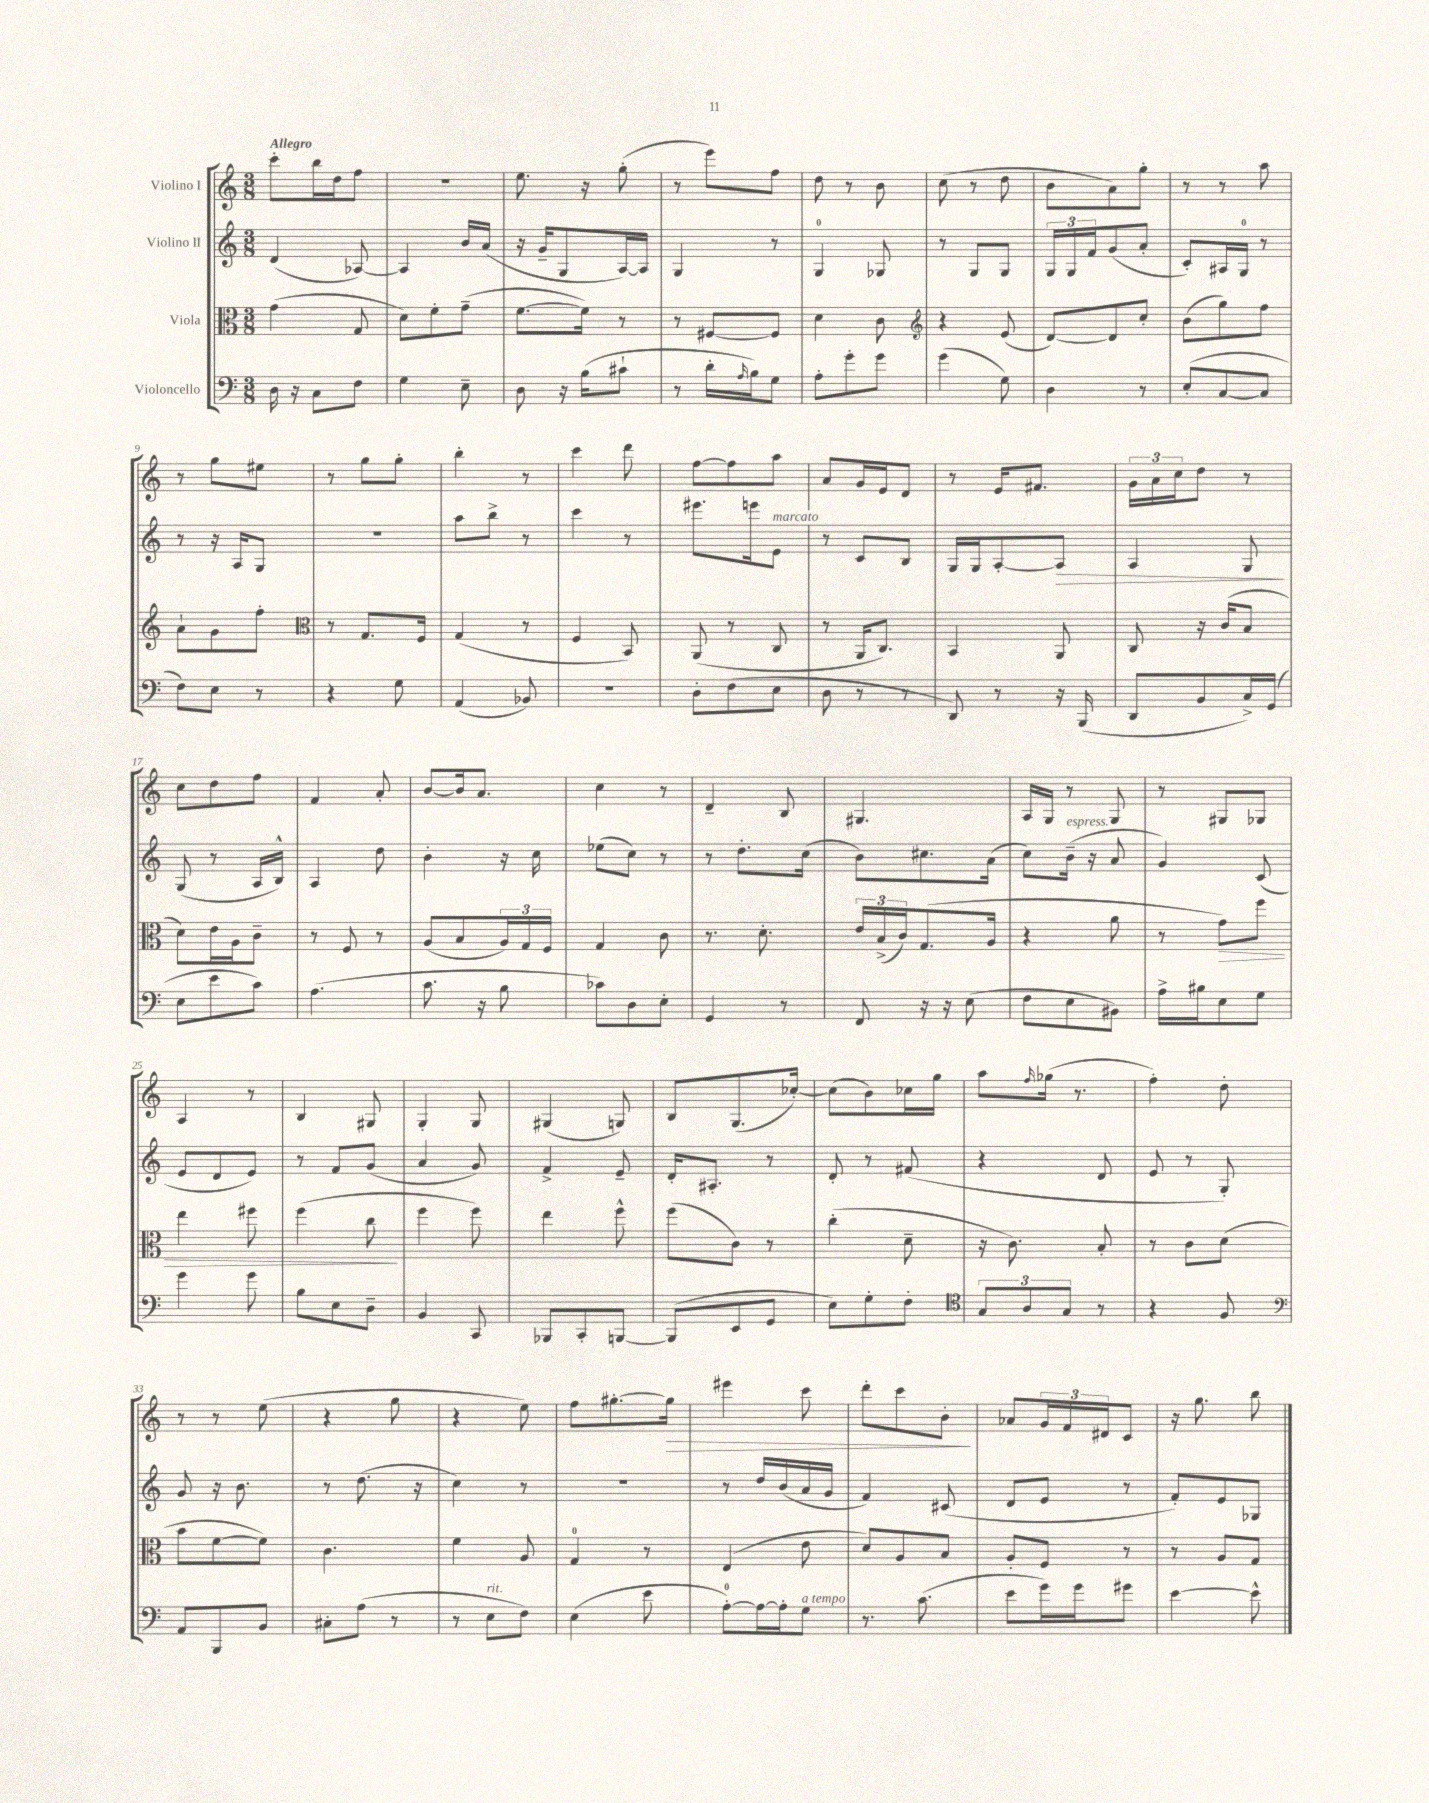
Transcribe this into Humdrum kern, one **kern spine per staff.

**kern	**kern	**dynam	**kern	**dynam	**kern	**dynam
*part4	*part3	*part3	*part2	*part2	*part1	*part1
*staff4	*staff3	*staff3	*staff2	*staff2	*staff1	*staff1
*I"Violoncello	*I"Viola	*	*I"Violino II	*	*I"Violino I	*
*clefF4	*clefC3	*	*clefG2	*	*clefG2	*
*k[]	*k[]	*	*k[]	*	*k[]	*
*M3/8	*M3/8	*	*M3/8	*	*M3/8	*
=1	=1	=1	=1	=1	=1	=1
!	!	!	!	!	!LO:TX:a:B:t=Allegro	!
16D\	(4g\	.	(4d/	.	8ccc'\L	.
16r	.	.	.	.	.	.
8C\L	.	.	.	.	16bb\L	.
.	.	.	.	.	16dd\J	.
8F\J	8G/	.	[8A-X/)	.	8ff\J	.
=2	=2	=2	=2	=2	=2	=2
4G\	8d\L)	.	4A-/]	.	4.r	.
.	8f'\	.	.	.	.	.
8E~\	(8g~\J	.	16b/LL	.	.	.
.	.	.	(16a/JJ	.	.	.
=3	=3	=3	=3	=3	=3	=3
8D\	[8.f\L	.	16r	.	8.ee\	.
.	.	.	16g~/KL	.	.	.
16r	.	.	8G/	.	.	.
(16B\KL	16f\Jk])	.	.	.	16r	.
8c#X`\J	8r	.	[16A/L)	.	(8gg'\	.
.	.	.	16A/JJ]	.	.	.
=4	=4	=4	=4	=4	=4	=4
8r	8r	.	4G/	.	8r	.
16d'\LL	[8F#X/L	.	.	.	8eee\L)	.
16qqA/	.	.	.	.	.	.
16B\J)	.	.	.	.	.	.
8G\J	8F#/J]	.	8r	.	8ff\J	.
=5	=5	=5	=5	=5	=5	=5
8A'\L	4d\	.	4G/	.	8dd\	.
8g'\	.	.	.	.	8r	.
8g\J	8c\	.	8G-X/	.	8b\	.
=6	=6	=6	=6	=6	=6	=6
*	*clefG2	*	*	*	*	*
(4g\	4r	.	8r	.	(8cc\	.
.	.	.	8G/L	.	8r	.
8G\)	(8e/	.	8G/J	.	8dd\	.
=7	=7	=7	=7	=7	=7	=7
4D\	[8d/L)	.	24G/LL	.	8b\L	.
.	.	.	24G/	.	.	.
.	.	.	24f/J	.	.	.
.	8d/]	.	(8g/	.	8a\)	.
8r	8cc'/J	.	8a'/J	.	8gg'\J	.
=8	=8	=8	=8	=8	=8	=8
(8E'/L	(8b\L	.	8c'/L)	.	8r	.
[8C/	8gg\)	.	16A#X/L	.	8r	.
.	.	.	16G/JJ	.	.	.
8C/J]	8ff\J	.	8r	.	8aa\	.
!!LO:LB:g=z
=9	=9	=9	=9	=9	=9	=9
8F\L)	8a`\L	.	8r	.	8r	.
8E\J	8g\	.	16r	.	8gg\L	.
.	.	.	16A/KL	.	.	.
8r	8ff'\J	.	8G/J	.	8ee#X\J	.
=10	=10	=10	=10	=10	=10	=10
*	*clefC3	*	*	*	*	*
4r	8r	.	4.r	.	8r	.
.	8.G/L	.	.	.	8gg\L	.
8G\	.	.	.	.	8gg'\J	.
.	16F/Jk	.	.	.	.	.
=11	=11	=11	=11	=11	=11	=11
(4AA/	(4G/	.	8aa\L	.	4bb'\	.
.	.	.	8bb^\J	.	.	.
8BB-X/)	8r	.	8r	.	8r	.
=12	=12	=12	=12	=12	=12	=12
4.r	4F/	.	4ccc\	.	4ccc\	.
.	8BB/)	.	8r	.	8ddd\	.
=13	=13	=13	=13	=13	=13	=13
8D'\L	(8AA/	.	8.eee#X\L	.	[8ff\L	.
(8F\	8r	.	.	.	8ff\]	.
.	.	.	16eeen\k	.	.	.
!	!	!	!LO:TX:a:i:t=marcato	!	!	!
8E\J	8C/	.	8e\J	.	8aa\J	.
=14	=14	=14	=14	=14	=14	=14
8D\	8r	.	8r	.	8a/L	.
8r	16AA/KL	.	8c/L	.	16g/L	.
.	8.C/J)	.	.	.	16e/J	.
8r	.	.	8B/J	.	8d/J	.
=15	=15	=15	=15	=15	=15	=15
8DD/)	4BB/	.	16G/LL	.	8r	.
.	.	.	16G/J	.	.	.
8r	.	.	[8A'/	.	16e/KL	.
.	.	.	.	.	8.f#X/J	.
!	!	!	!	!LO:HP:b	!	!
16r	8AA/	.	8A/J]	>	.	.
(16BBB/	.	.	.	.	.	.
=16	=16	=16	=16	=16	=16	=16
8DD/L	8C/	.	4A/	.	24g\LL	.
.	.	.	.	.	24a\	.
.	.	.	.	.	24cc\J	.
8BB/	16r	.	.	.	8dd\J	.
.	(16c/KL	.	.	.	.	.
16C^/L)	8B/J	.	8G/	.	8r	.
(16GG/JJ	.	.	.	.	.	.
.	.	.	.	]	.	.
!!LO:LB:g=z
=17	=17	=17	=17	=17	=17	=17
8E\L	8d\L)	.	(8G/	.	8cc\L	.
8e\	16e\L	.	8r	.	8dd\	.
.	16A\J	.	.	.	.	.
8c\J)	8c~\J	.	16A/LL	.	8ff\J	.
.	.	.	16B^^/JJ)	.	.	.
=18	=18	=18	=18	=18	=18	=18
(4.A\	8r	.	4A/	.	4f/	.
.	8F/	.	.	.	.	.
.	8r	.	8dd\	.	8a'/	.
=19	=19	=19	=19	=19	=19	=19
8.c\	(8A/L	.	4b'\	.	[8b/L	.
.	8B/	.	.	.	16b/k]	.
16r	.	.	.	.	8.a/J	.
8B\	24A/L)	.	16r	.	.	.
.	24G/	.	.	.	.	.
.	.	.	16cc\	.	.	.
.	24F/JJ	.	.	.	.	.
=20	=20	=20	=20	=20	=20	=20
8c-X\L)	4G/	.	(8ee-X\L	.	4cc\	.
8D\	.	.	8cc\J)	.	.	.
8E'\J	8c\	.	8r	.	8r	.
=21	=21	=21	=21	=21	=21	=21
4GG/	8.r	.	8r	.	4d~/	.
.	.	.	8.dd'\L	.	.	.
.	8.d'\	.	.	.	.	.
8r	.	.	.	.	8B/	.
.	.	.	(16cc\Jk	.	.	.
=22	=22	=22	=22	=22	=22	=22
8FF/	24e/LL	.	8b\L)	.	4.G#X/	.
.	(24B^/	.	.	.	.	.
.	24c/J)	.	.	.	.	.
16r	(8.G/	.	8.cc#X\	.	.	.
16r	.	.	.	.	.	.
(8E\	.	.	.	.	.	.
.	16A/Jk	.	(16a\Jk	.	.	.
=23	=23	=23	=23	=23	=23	=23
8F\L	4r	.	8cc\L)	.	16A/LL	.
.	.	.	.	.	16G/JJ	.
!	!	!	!LO:TX:a:i:t=espress.	!	!	!
8E\	.	.	(16b~\Jk	.	8r	.
.	.	.	16r	.	.	.
8BB#X\J)	8a\	.	8a/	.	8G/	.
=24	=24	=24	=24	=24	=24	=24
16A^\LL	8r	.	4g/)	.	8r	.
16B#X\J	.	.	.	.	.	.
!	!	!LO:HP:b	!	!	!	!
8E\	8g\L)	>	.	.	8G#X/L	.
8G\J	8ff\J	.	(8c/	.	8G-X/J	.
!!LO:LB:g=z
=25	=25	=25	=25	=25	=25	=25
4g\	4ee\	.	8e/L	.	4A/	.
.	.	.	8d/	.	.	.
8g\	8ff#X\	.	8e/J)	.	8r	.
=26	=26	=26	=26	=26	=26	=26
8B\L	(4ff\	.	8r	.	4B/	.
8E\	.	.	8f/L	.	.	.
8D~\J	8cc\	.	(8g/J	.	8G#X/	.
.	.	]	.	.	.	.
=27	=27	=27	=27	=27	=27	=27
4BB/	4ff\	.	4a/	.	4G'/	.
8CC/	8ff\)	.	8g/)	.	8G/	.
=28	=28	=28	=28	=28	=28	=28
8BBB-X/L	4ee\	.	4f^/	.	(4G#X/	.
8CC'/	.	.	.	.	.	.
[8BBBn/J	8ff^^\	.	8e~/	.	8Gn/)	.
=29	=29	=29	=29	=29	=29	=29
(8BBB/L]	(8ff\L	.	16d'/KL	.	8B/L	.
.	.	.	8.A#X'/J	.	.	.
8EE/	8c\J)	.	.	.	(8.G/	.
8GG/J	8r	.	8r	.	.	.
.	.	.	.	.	[16cc-X'/Jk)	.
=30	=30	=30	=30	=30	=30	=30
8E\L)	(4cc'\	.	8d'/	.	(8cc-\L]	.
8G'\	.	.	8r	.	8b\)	.
8F'\J	8d~\	.	(8f#X/	.	16cc-X\L	.
.	.	.	.	.	16gg\JJ	.
=31	=31	=31	=31	=31	=31	=31
*clefC4	*	*	*	*	*	*
12G/L	16r	.	4r	.	8aa\L	.
.	8.c\)	.	.	.	.	.
12A/	.	.	.	.	.	.
.	.	.	.	.	16qqff/	.
.	.	.	.	.	(16gg-X\Jk	.
12G/J	.	.	.	.	.	.
.	.	.	.	.	8.r	.
8r	8B'/	.	8d/	.	.	.
=32	=32	=32	=32	=32	=32	=32
4r	8r	.	8e/	.	4ff'\)	.
.	8c\L	.	8r	.	.	.
8F/	(8d\J	.	8G'/)	.	8dd'\	.
!!LO:LB:g=z
=33	=33	=33	=33	=33	=33	=33
*clefF4	*	*	*	*	*	*
8AA/L	8b\L	.	8g/	.	8r	.
8BBB/	[8f\	.	16r	.	8r	.
.	.	.	8.b\	.	.	.
8BB/J	8f\J])	.	.	.	(8ee\	.
=34	=34	=34	=34	=34	=34	=34
8C#X'\L	4.c\	.	8r	.	4r	.
(8A\J	.	.	(8.dd\	.	.	.
8r	.	.	.	.	8gg\	.
.	.	.	16r	.	.	.
=35	=35	=35	=35	=35	=35	=35
8r	4f\	.	4cc\)	.	4r	.
!LO:TX:a:i:t=rit.	!	!	!	!	!	!
8E\L	.	.	.	.	.	.
8F\J)	8A/	.	8r	.	8ee\)	.
=36	=36	=36	=36	=36	=36	=36
(4E\	4G/	.	4.r	.	8ff\L	.
.	.	.	.	.	[8.gg#X'\	.
8e\	8r	.	.	.	.	.
!	!	!	!	!	!	!LO:HP:b
.	.	.	.	.	16gg#\Jk]	>
=37	=37	=37	=37	=37	=37	=37
[8A'\L)	(4E/	.	8r	.	4eee#X\	.
16A\L_	.	.	16dd/LL	.	.	.
16A'\J]	.	.	(16b/	.	.	.
!LO:TX:a:i:t=a tempo	!	!	!	!	!	!
8G\J	8e\	.	16a/	.	8ccc\	.
.	.	.	16g/JJ	.	.	.
=38	=38	=38	=38	=38	=38	=38
8.r	8d/L)	.	4f/)	.	8ddd'\L	.
.	8A/	.	.	.	8ccc\	.
(8.c\	.	.	.	.	.	.
.	8B/J	.	(8c#X/	.	8b'\J	.
.	.	.	.	.	.	]
=39	=39	=39	=39	=39	=39	=39
8e\L	8A'/L	.	8d/L	.	8a-X/L	.
16g\L)	8F/J	.	8e/J	.	24g/L	.
.	.	.	.	.	24f/	.
16g\J	.	.	.	.	.	.
.	.	.	.	.	24d#X/J	.
8g#X\J	8r	.	8r	.	8c/J	.
=40	=40	=40	=40	=40	=40	=40
[4e\	8r	.	8f'/L)	.	16r	.
.	.	.	.	.	8.gg\	.
.	8A/L	.	8e/	.	.	.
8e^^\]	8G/J	.	8G-X/J	.	8bb\	.
==	==	==	==	==	==	==
*-	*-	*-	*-	*-	*-	*-
